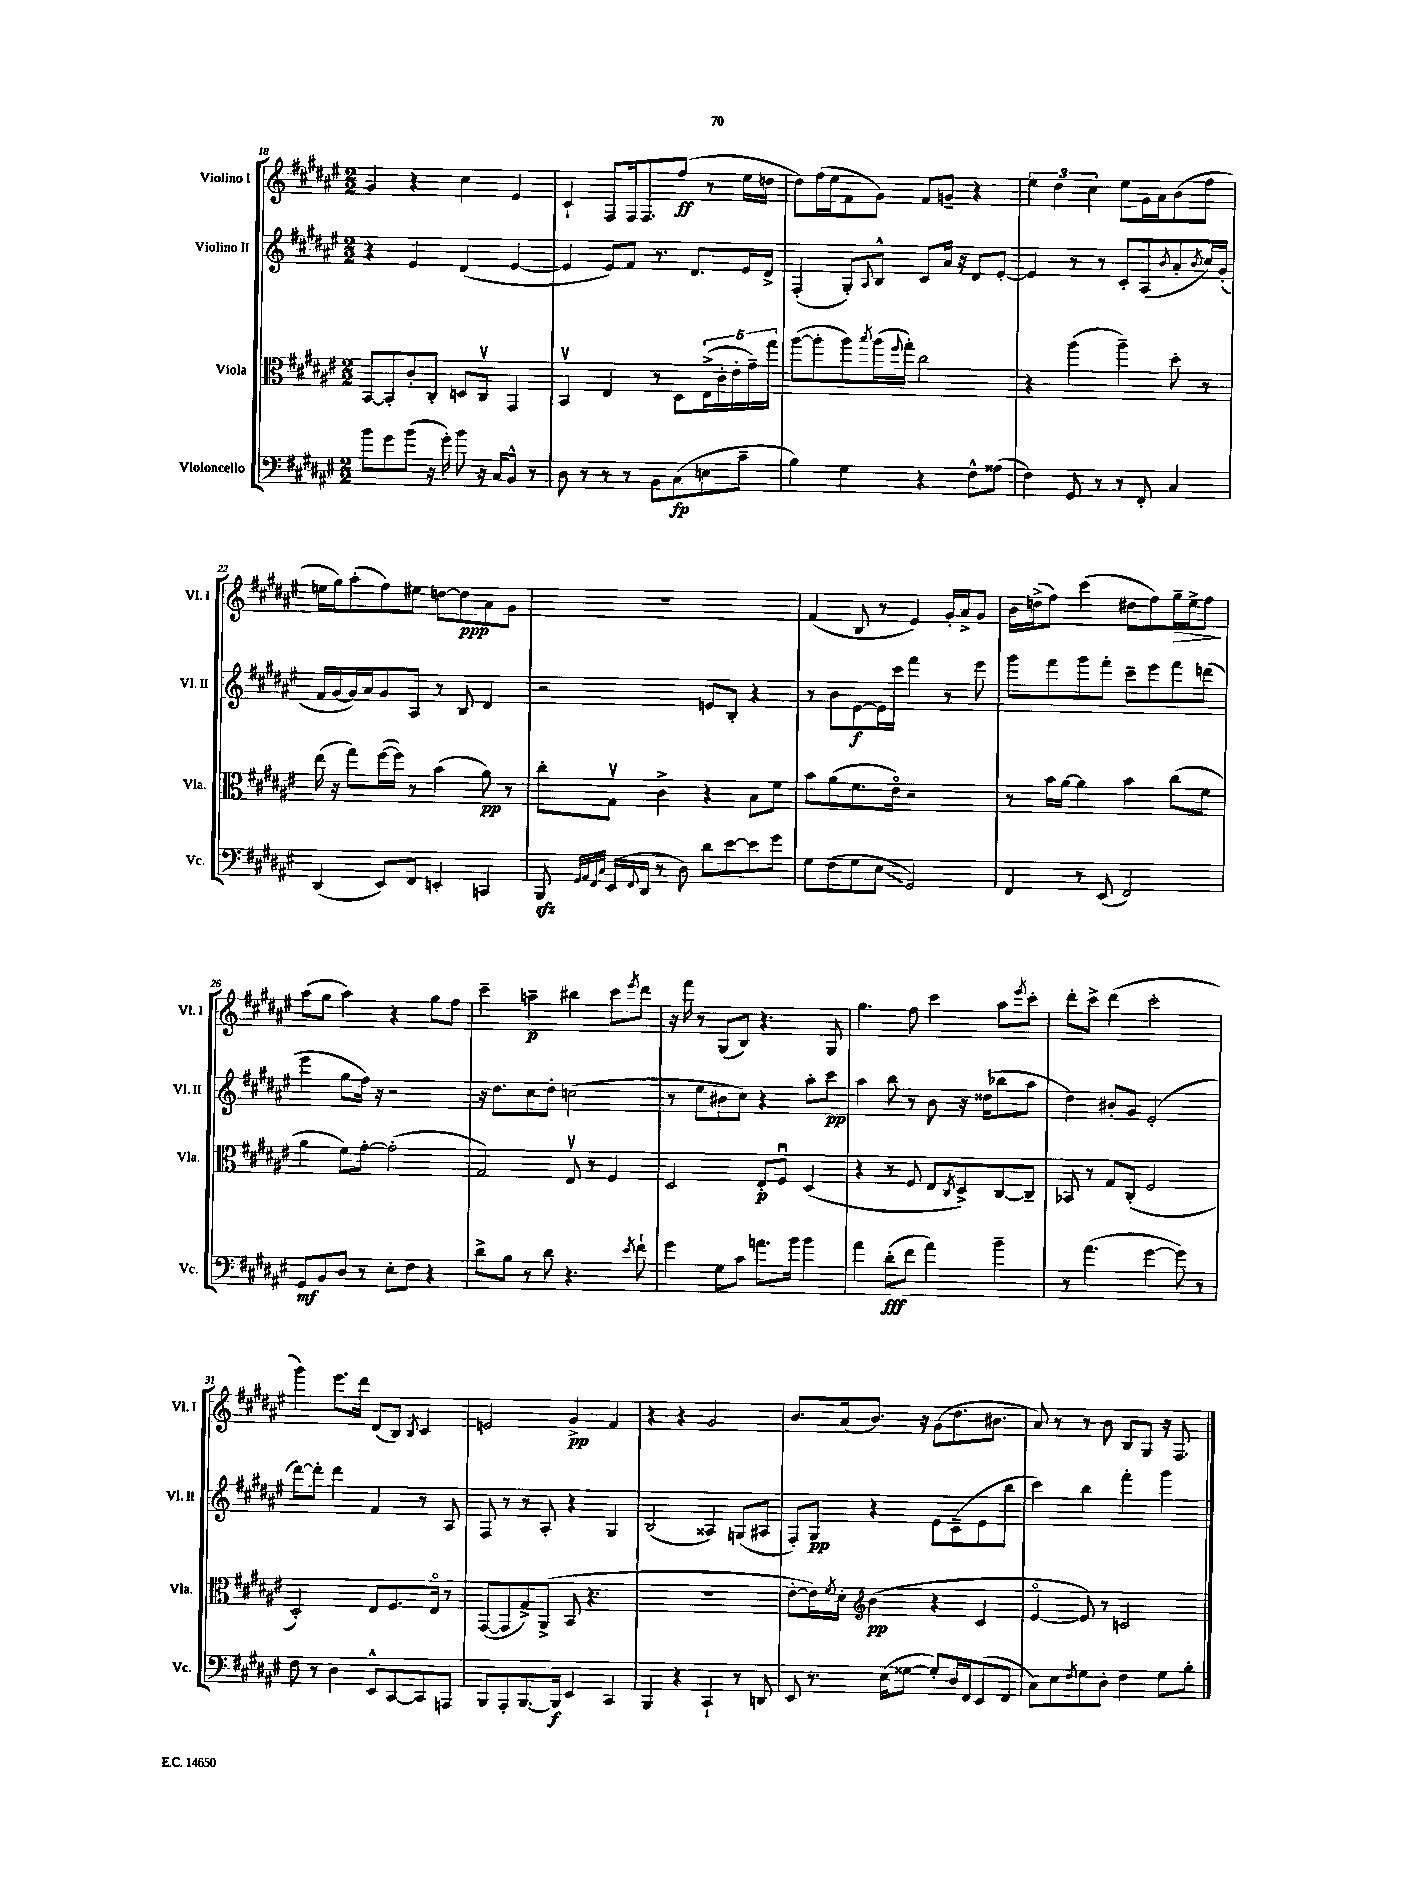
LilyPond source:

<<
\new StaffGroup <<
\new Staff = "s0" \with { instrumentName = "Violino I" shortInstrumentName = "Vl. I" } {
    \clef treble \key fis \major \numericTimeSignature \time 2/2
    gis'4 r4 cis''4 eis'4 |
    cis'4-! fis8 fis16 fis8. fis''8\ff( r8 eis''16 d''16 |
    dis''8) fis''16( eis''16 fis'8 gis'8) fis'8 g'8-- r4 |
    \tuplet 3/2 { eis''4 dis''4 cis''4 } eis''8 gis'16 ais'16 b'8( fis''8 |
    e''16 gis''16) ais''8-.( fis''8) eis''8 d''8~ d''8\ppp ais'8 gis'8 |
    R1 |
    fis'4( b8 r8 eis'4) gis'16-. ais'16-> gis'8 |
    b'16 d''16->( fis''8) cis'''4( dis''8 fis''8) gis''16--\> eis''16-> fis''8\! |
    ais''8( gis''8 ais''4) r4 gis''8 fis''8 |
    cis'''4-- a''4--\p bis''4 cis'''8 \acciaccatura { eis'''8 } dis'''8 |
    r16 fis'''16 r8 gis8( b8) r4. gis8 |
    gis''4. fis''8 cis'''4 ais''8 \acciaccatura { eis'''8 } cis'''8-. |
    dis'''8-. cis'''8-> dis'''4( cis'''2-. |
    gis'''4) eis'''8. dis'''16 dis'8( b8) \acciaccatura { b8 } cis'4 |
    e'2 gis'4->\pp fis'4 |
    r4 r4 gis'2 |
    b'8. ais'16( b'8.) r16 gis'8( dis''8. bis'8. |
    ais'8) r8 r8 b'8 b8 gis8 r16 fis8. \bar "|." |
}
\new Staff = "s1" \with { instrumentName = "Violino II" shortInstrumentName = "Vl. II" } {
    \clef treble \key fis \major \numericTimeSignature \time 2/2
    r4 eis'4 dis'4( eis'4~ |
    eis'4 eis'8) fis'8 r8. dis'8. eis'16 dis'16-> |
    fis4-.( gis8-.) \appoggiatura { ais8 } b8-^ cis'8 ais'16 r16 dis'8 eis'8~-. |
    eis'4 r8 r8 cis'8-. ais8( \acciaccatura { b'8 } ais'8-. \acciaccatura { b'8 } cis''16) gis'16-.( |
    fis'16 gis'16~ gis'16) ais'16 gis'8 ais8 r8 b8 dis'4 |
    r2 e'8 b8-. r4 |
    r8 b'8 eis'8~\f eis'16 cis'''16 fis'''4 r8 eis'''8 |
    gis'''8 fis'''8 gis'''8 fis'''8-. cis'''8-- eis'''8 fis'''8 d'''8( |
    eis'''4 gis''8 fis''16) r16 r2 |
    r16 dis''8. cis''8 dis''8-. c''2( |
    r8 eis''8 bis'8 cis''8) r4 ais''8-. cis'''8\pp |
    ais''4 b''8 r8 b'8 r16 disis''16( bes''8 ais''8 |
    dis''4) bis'8-. gis'8 eis'2-.( |
    dis'''8~) dis'''8-. dis'''4 fis'4 r8 ais8 |
    fis8 r8 r8 ais8-. r4 gis4 |
    b2( aisis4) g8( ais8 |
    fis8-.) gis8\pp r4 eis'8 cis'8--( eis'8 b''8 |
    cis'''4) b''4 fis'''4-. gis'''4 \bar "|." |
}
\new Staff = "s2" \with { instrumentName = "Viola" shortInstrumentName = "Vla." } {
    \clef alto \key fis \major \numericTimeSignature \time 2/2
    b,8~ b,8-. cis'8-. cis8-. d8 cis8\upbow gis,4 |
    b,4\upbow eis4 r8 dis8 \tuplet 5/4 { eis16->( cis'16-. eis'16-. gis'16--) gis''16 } |
    ais''8~( ais''8-. ais''8) \acciaccatura { b''8 } ais''16( \appoggiatura { fis''8 } gis''16-.) cis''2 |
    r4 ais''4( ais''4--) dis''8-. r8 |
    eis''16( r16 gis''8) fis''16~( fis''16) r8 b'4( ais'8\pp) r8 |
    cis''8-. gis8\upbow cis'4-> r4 b8 fis'8 |
    b'8 ais'8( fis'8. eis'16\flageolet) r2 |
    r8 b'16 ais'16~ ais'4 b'4 cis''8( fis'8 |
    ais'4 fis'8) gis'8~-. gis'2-.( |
    gis2) eis8\upbow r8 fis4 |
    dis2 eis8-.\p fis8\downbow dis4( |
    r4 r8 fis8 eis8 \acciaccatura { cis8 } dis8->) cis8~ cis8-- |
    bes,8 r8 gis8 cis8-.( fis2 |
    dis2-.) eis8 fis8. eis16\flageolet r8 |
    gis,8~( gis,8 gis8->) ais,8->( b,8 r4. |
    R1 |
    eis'8~-. eis'16) \acciaccatura { fis'8 } dis'16-. \clef treble b'4\pp( r4 cis'4 |
    eis'4~\flageolet eis'8) r8 c'2 \bar "|." |
}
\new Staff = "s3" \with { instrumentName = "Violoncello" shortInstrumentName = "Vc." } {
    \clef bass \key fis \major \numericTimeSignature \time 2/2
    b'8 gis'8 b'8( r16 gis'16-.) b'8 r16 cis16 b,8-^ r8 |
    dis8 r8 r8 r8 b,8 cis8\fp( e8 cis'8-- |
    b4) gis4 r4 fis8-^ aisis8( |
    fis4) gis,8 r8 r8 fis,8-. cis4 |
    dis,4( eis,8) fis,8 e,4-. c,4 |
    b,,8\sfz \grace { gis,32 ais,32 fis,32 cis32 } eis,16( \appoggiatura { fis,8 } dis,16 r8 dis8) dis'8 eis'8~ eis'8 gis'8 |
    gis8 fis8( gis8 \once \override Glissando.style = #'zigzag eis8\glissando gis,2) |
    fis,4 r8 eis,8( fis,2) |
    gis,8\mf b,8 dis8 r8 eis8-. fis8 r4 |
    dis'8-> b8 r8 dis'8 r4. \acciaccatura { eis'8 } fis'8-! |
    gis'4 gis8 cis'8 a'8. b'16 b'4 |
    ais'4 dis'8-.\fff( fis'8 ais'4) b'4-- |
    r8 ais'4.( gis'4~ gis'8) r8 |
    fis8 r8 dis4 eis,8-^ cis,8~ cis,8 a,,8 |
    b,,8 ais,,8-. b,,8.~ b,,16\f eis,4 cis,4 |
    b,,4 r4 cis,4-! r8 d,8 |
    eis,8 r8. eis16( gisis8~ gisis8-.) dis16 fis,16 eis,8( fis,8 |
    cis8) eis8 \acciaccatura { fis8 } gis8 dis8-. fis4 gis8 b8-. \bar "|." |
}
>>
>>
\layout { \context { \Score currentBarNumber = #18 } }
